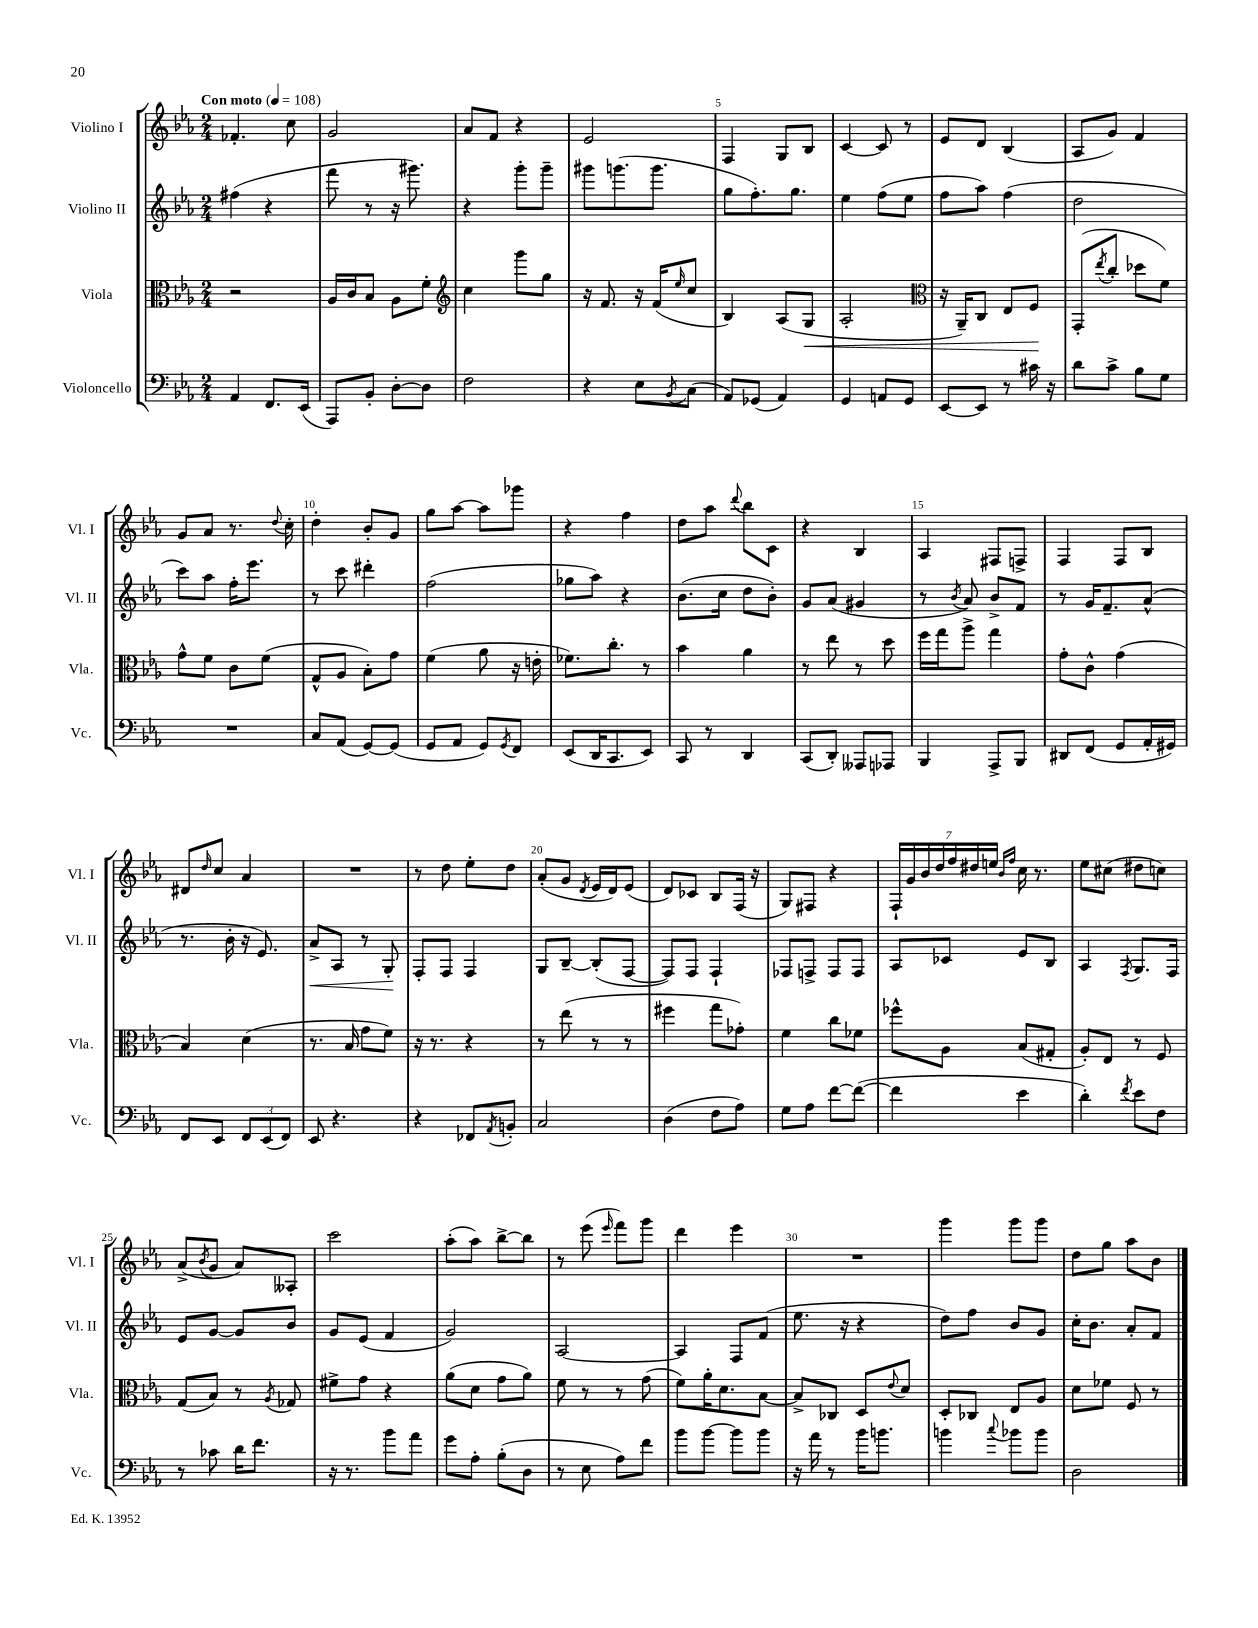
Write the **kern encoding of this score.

**kern	**kern	**dynam	**kern	**dynam	**kern
*part4	*part3	*part3	*part2	*part2	*part1
*staff4	*staff3	*staff3	*staff2	*staff2	*staff1
*I"Violoncello	*I"Viola	*	*I"Violino II	*	*I"Violino I
*I'Vc.	*I'Vla.	*	*I'Vl. II	*	*I'Vl. I
*clefF4	*clefC3	*	*clefG2	*	*clefG2
*k[b-e-a-]	*k[b-e-a-]	*	*k[b-e-a-]	*	*k[b-e-a-]
*M2/4	*M2/4	*	*M2/4	*	*M2/4
*MM108	*MM108	*	*MM108	*	*MM108
=1	=1	=1	=1	=1	=1
!	!	!	!	!	!LO:TX:a:B:t=Con moto
4AA-/	2r	.	(4ff#X\	.	4.f-X'/
8.FF/L	.	.	4r	.	.
.	.	.	.	.	8cc\
(16EE-/Jk	.	.	.	.	.
=2	=2	=2	=2	=2	=2
8AAA-/L)	16A-/LL	.	8fff\	.	2g/
.	16c/J	.	.	.	.
8BB-'/J	8B-/J	.	8r	.	.
[8D'\L	8A-\L	.	16r	.	.
.	.	.	8.ggg#X\)	.	.
8D\J]	8f'\J	.	.	.	.
=3	=3	=3	=3	=3	=3
*	*clefG2	*	*	*	*
2F\	4cc\	.	4r	.	8a-/L
.	.	.	.	.	8f/J
.	8ggg\L	.	8ggg'\L	.	4r
.	8gg\J	.	8ggg~\J	.	.
=4	=4	=4	=4	=4	=4
4r	16r	.	8ggg#X\L	.	2e-/
.	8.f/	.	.	.	.
.	.	.	(8.gggn\	.	.
8E-\L	16r	.	.	.	.
.	(16f/KL	.	8.ggg\J	.	.
8qBB-/	16qqee-/	.	.	.	.
(8C\J	8cc/J	.	.	.	.
=5	=5	=5	=5	=5	=5
8AA-/L)	4B-/)	.	8gg\L	.	4F/
(8GG-X/J	.	.	8.ff'\)	.	.
4AA-/)	(8A-/L	.	.	.	8G/L
.	.	.	8.gg\J	.	.
!	!	!LO:HP:b	!	!	!
.	8G/J	<	.	.	8B-/J
=6	=6	=6	=6	=6	=6
4GG/	2A-'/	.	4ee-\	.	[4c/
8AAn/L	.	.	(8ff\L	.	8c/]
8GG/J	.	.	8ee-\J	.	8r
=7	=7	=7	=7	=7	=7
*	*clefC3	*	*	*	*
[8EE-/L	16r	.	8ff\L	.	8e-/L
.	16AA-~/KL)	.	.	.	.
8EE-/J]	8C/J	.	8aa-\J)	.	8d/J
8r	8E-/L	.	(4ff\	.	(4B-/
16c#X\	8F/J	.	.	.	.
16r	.	.	.	.	.
.	.	[	.	.	.
=8	=8	=8	=8	=8	=8
8d\L	(8GG'/L	.	2dd\	.	8A-/L
.	8qee-/	.	.	.	.
8c^\J	8cc'/J	.	.	.	8g/J)
8B-\L	8dd-X\L	.	.	.	4f/
8G\J	8f\J)	.	.	.	.
!!LO:LB:g=z
=9	=9	=9	=9	=9	=9
2r	8g^^\L	.	8ccc\L)	.	8g/L
.	8f\J	.	8aa-\J	.	8a-/J
.	8c\L	.	16ff'\KL	.	8.r
.	.	.	8.eee-\J	.	.
.	(8f\J	.	.	.	.
.	.	.	.	.	8qqdd/
.	.	.	.	.	16cc'\
=10	=10	=10	=10	=10	=10
8C/L	8G^^/L	.	8r	.	4dd'\
(8AA-/J	8A-/J	.	8ccc\	.	.
[8GG/L)	8B-'\L)	.	4ddd#X'\	.	8b-'/L
(8GG/J]	8g\J	.	.	.	8g/J
=11	=11	=11	=11	=11	=11
8GG/L	(4f\	.	(2ff\	.	8gg\L
8AA-/J	.	.	.	.	[8aa-\J
8GG/L)	8a-\	.	.	.	8aa-\L]
8qGG/	.	.	.	.	.
8FF/J	16r	.	.	.	8ggg-X\J
.	16en'\	.	.	.	.
=12	=12	=12	=12	=12	=12
(8EE-/L	8.f-X\L)	.	8gg-X\L	.	4r
16DD/K	.	.	8aa-\J)	.	.
8.CC/	8.cc'\J	.	.	.	.
.	.	.	4r	.	4ff\
8EE-/J)	8r	.	.	.	.
=13	=13	=13	=13	=13	=13
8CC/	4b-\	.	(8.b-\L	.	8dd\L
8r	.	.	.	.	8aa-\J
.	.	.	16cc\Jk	.	.
.	.	.	.	.	8qqddd/
4DD/	4a-\	.	8dd\L	.	8bb-\L
.	.	.	8b-'\J)	.	8c\J
=14	=14	=14	=14	=14	=14
(8CC/L	8r	.	8g/L	.	4r
8DD'/J)	8ee-\	.	(8a-/J	.	.
8AAA--X/L	8r	.	4g#X/	.	4B-/
8AAA-X/J	8dd\	.	.	.	.
=15	=15	=15	=15	=15	=15
4BBB-/	16ff\LL	.	8r	.	4A-/
.	16gg\J	.	.	.	.
.	.	.	8qb-/	.	.
.	8aa-^\J	.	8a-/)	.	.
8AAA-^/L	4gg\	.	8b-^/L	.	8F#X/L
8BBB-/J	.	.	8f/J	.	8Fn^/J
=16	=16	=16	=16	=16	=16
8DD#X/L	8g'\L	.	8r	.	4F/
(8FF/J	8c^^\J	.	16g/KL	.	.
.	.	.	8.f~/	.	.
8GG/L	(4g\	.	.	.	8F/L
16AA-'/L	.	.	(8a-^^/J	.	8B-/J
16GG#X/JJ)	.	.	.	.	.
!!LO:LB:g=z
=17	=17	=17	=17	=17	=17
8FF/L	4B-/)	.	8.r	.	8d#X/L
.	.	.	.	.	16qqdd/
8EE-/J	.	.	.	.	8cc/J
.	.	.	16b-'\	.	.
12FF/L	(4d\	.	16r	.	4a-/
.	.	.	8.e-/)	.	.
(12EE-/	.	.	.	.	.
12FF/J)	.	.	.	.	.
=18	=18	=18	=18	=18	=18
!	!	!	!	!LO:HP:b	!
8EE-/	8.r	.	8a-^/L	<	2r
4.r	.	.	8A-/J	.	.
.	16B-/	.	.	.	.
.	8g\L	.	8r	.	.
.	8f\J)	.	8G'/	.	.
.	.	.	.	[	.
=19	=19	=19	=19	=19	=19
4r	16r	.	8F'/L	.	8r
.	8.r	.	.	.	.
.	.	.	8F/J	.	8dd\
8FF-X/L	4r	.	4F/	.	8ee-'\L
8qAA-/	.	.	.	.	.
8BBn'/J	.	.	.	.	8dd\J
=20	=20	=20	=20	=20	=20
2C/	8r	.	8G/L	.	(8a-'/L
.	(8ee-\	.	[8B-~/J	.	8g/J
.	.	.	.	.	8qd/
.	8r	.	(8B-'/L]	.	16e-/LL
.	.	.	.	.	16d/J)
.	8r	.	[8F/J	.	(8e-/J
=21	=21	=21	=21	=21	=21
(4D\	4ff#X\	.	8F/L])	.	8d/L)
.	.	.	8F/J	.	8c-X/J
8F\L	8gg\L	.	4F`/	.	8B-/L
8A-\J)	8g-X'\J)	.	.	.	(16F/Jk
.	.	.	.	.	16r
=22	=22	=22	=22	=22	=22
8G\L	4f\	.	8F-X/L	.	8G/L)
8A-\J	.	.	8Fn^/J	.	8F#X/J
[8f\L	8cc\L	.	8F/L	.	4r
(8f\J_	8f-X\J	.	8F/J	.	.
=23	=23	=23	=23	=23	=23
4f\]	8ff-X^^\L	.	8A-/L	.	28F`/LL
.	.	.	.	.	28g/
.	.	.	.	.	28b-/
.	.	.	.	.	28dd/
.	8A-\J	.	8c-X/J	.	.
.	.	.	.	.	28ff/
.	.	.	.	.	28dd#X/
.	.	.	.	.	28een/JJ
.	.	.	.	.	16qqb-/LL
.	.	.	.	.	16qqff/JJ
4e-\	(8B-/L	.	8e-/L	.	16cc\
.	.	.	.	.	8.r
.	8G#X'/J	.	8B-/J	.	.
=24	=24	=24	=24	=24	=24
4d'\)	8A-'/L)	.	4A-/	.	8ee-\L
.	8E-/J	.	.	.	(8cc#X\J
8qf/	.	.	8qF/	.	.
8e-\L	8r	.	8.G/L	.	8dd#X\L
8F\J	8F/	.	.	.	8ccn\J)
.	.	.	16F/Jk	.	.
!!LO:LB:g=z
=25	=25	=25	=25	=25	=25
8r	(8G/L	.	8e-/L	.	(8a-^/L
.	.	.	.	.	8qb-/
8c-X\	8B-/J)	.	[8g/J	.	8g/J
16d\KL	8r	.	8g/L]	.	8a-/L)
8.f\J	.	.	.	.	.
.	8qA-/	.	.	.	.
.	8G-X/	.	8b-/J	.	8A--X'/J
=26	=26	=26	=26	=26	=26
16r	8f#X^\L	.	8g/L	.	2ccc\
8.r	.	.	.	.	.
.	8g\J	.	(8e-/J	.	.
8b-\L	4r	.	4f/	.	.
8a-\J	.	.	.	.	.
=27	=27	=27	=27	=27	=27
8g\L	(8a-\L	.	2g/)	.	(8aa-'\L
8A-'\J	8d\J	.	.	.	8aa-\J)
(8B-'\L	8g\L	.	.	.	[8bb-^\L
8D\J	8a-\J)	.	.	.	8bb-\J]
=28	=28	=28	=28	=28	=28
8r	8f\	.	[2A-/	.	8r
8E-\	8r	.	.	.	(8eee-\
.	.	.	.	.	16qqeee-/
8A-\L)	8r	.	.	.	8fff\L)
8f\J	(8g\	.	.	.	8ggg\J
=29	=29	=29	=29	=29	=29
8b-\L	8f\L)	.	4A-/]	.	4ddd\
[8b-\J	16a-'\K	.	.	.	.
.	8.d\	.	.	.	.
8b-\L]	.	.	8F/L	.	4eee-\
8b-\J	[8B-\J	.	(8f/J	.	.
=30	=30	=30	=30	=30	=30
16r	8B-^/L]	.	8.ee-\	.	2r
16a-\	.	.	.	.	.
8r	8C-X/J	.	.	.	.
.	.	.	16r	.	.
16b-\KL	8D/L	.	4r	.	.
8.bn\J	.	.	.	.	.
.	8qqe-/	.	.	.	.
.	8d/J	.	.	.	.
=31	=31	=31	=31	=31	=31
4bn\	8D'/L	.	8dd\L)	.	4ggg\
.	8C-X/J	.	8ff\J	.	.
8qqcc/	.	.	.	.	.
8b-X\L	8E-/L	.	8b-/L	.	8ggg\L
8b-\J	8A-/J	.	8g/J	.	8ggg\J
=32	=32	=32	=32	=32	=32
2D\	8d\L	.	16cc'\KL	.	8dd\L
.	.	.	8.b-\J	.	.
.	8f-X\J	.	.	.	8gg\J
.	8F/	.	8a-'/L	.	8aa-\L
.	8r	.	8f/J	.	8b-\J
==	==	==	==	==	==
*-	*-	*-	*-	*-	*-
